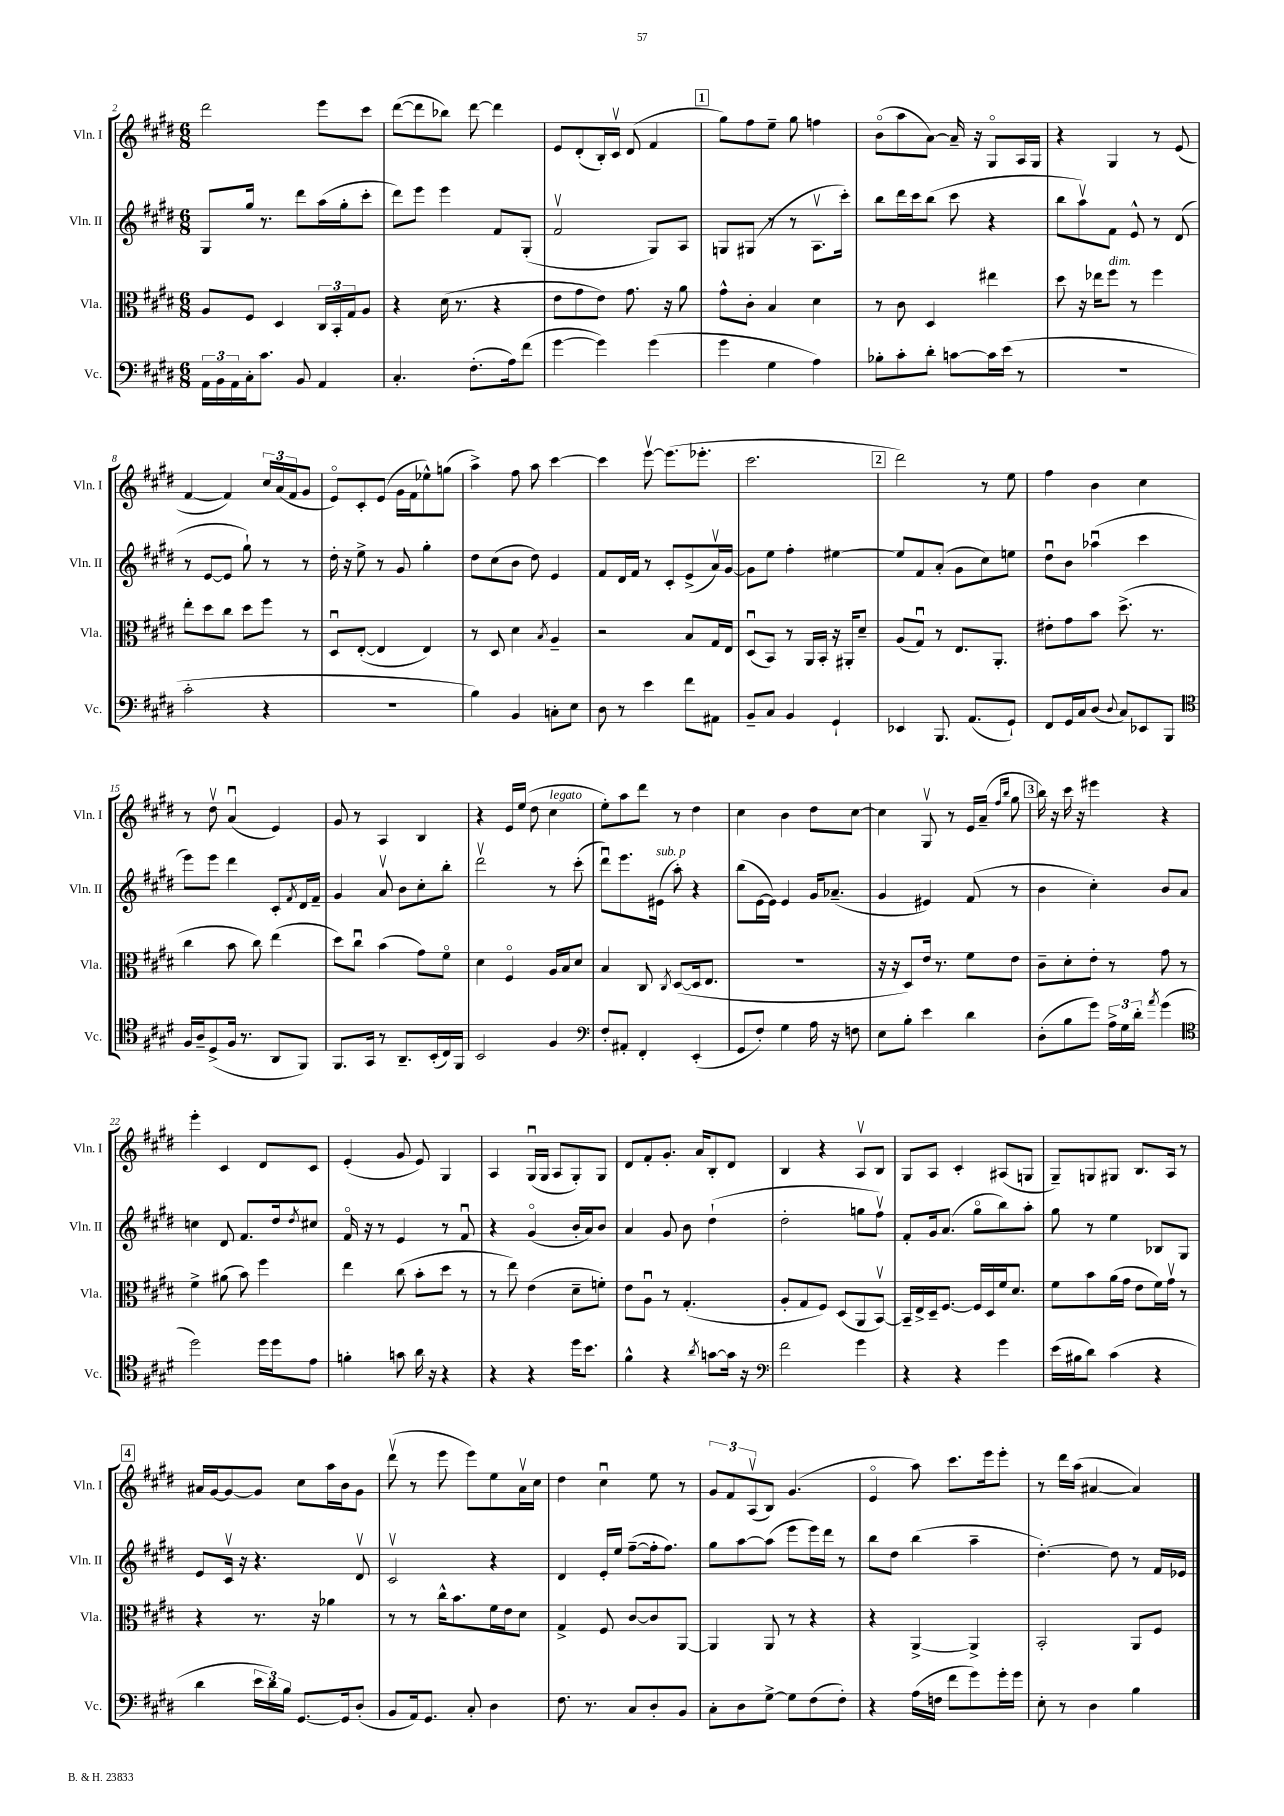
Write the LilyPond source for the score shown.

<<
\new StaffGroup <<
\new Staff = "s0" \with { instrumentName = "Vln. I" shortInstrumentName = "Vln. I" } {
    \clef treble \key e \major \numericTimeSignature \time 6/8
    dis'''2 e'''8 cis'''8 |
    dis'''8~( dis'''8 bes''8) dis'''8~ dis'''4 |
    e'8 dis'8-.( b16-.) cis'16\upbow dis'8( fis'4 |
    \mark \markup { \box "1" } gis''8) fis''8 e''8-- gis''8 f''4 |
    b'8\flageolet( a''8 a'8~) a'16-- r16 gis8\flageolet a16 gis16 |
    r4 gis4 r8 e'8( |
    fis'4~ fis'4) \tuplet 3/2 { cis''16 a'16( fis'16 } gis'8 |
    e'8\flageolet) cis'8-. e'8( gis'16 fis'16 ees''8-^) g''8( |
    a''4->) fis''8 a''8 cis'''4~ |
    cis'''4 e'''8~\upbow e'''8.( ees'''8.-. |
    cis'''2. |
    \mark \markup { \box "2" } dis'''2) r8 e''8 |
    fis''4 b'4 cis''4 |
    r8 dis''8\upbow a'4\downbow( e'4) |
    gis'8 r8 a4 b4 |
    r4 e'16 e''16( dis''8 cis''4^\markup { \italic "legato" } |
    e''8-.) a''8 dis'''8 r8 dis''4 |
    cis''4 b'4 dis''8 cis''8~ |
    cis''4 gis8\upbow r8 e'16 a'16--( \grace { fis''16 b''16 } gis''8 |
    \mark \markup { \box "3" } b''16) r16 cis'''16 r16 eis'''4 r4 |
    e'''4-. cis'4 dis'8 cis'8 |
    e'4-.( gis'8 e'8) gis4 |
    a4 gis16\downbow( gis16 a8 gis8-.) gis8 |
    dis'8 fis'8-. gis'8.-. a'16 b8-. dis'8 |
    b4 r4 a8\upbow b8 |
    gis8 a8 cis'4-. ais8( g8 |
    gis8--) g8 gis8 b8. a16 r8 |
    \mark \markup { \box "4" } ais'16 gis'16~ gis'8~ gis'8 cis''8 a''16 b'16 gis'8 |
    dis'''8\upbow( r8 e'''8 e'''8) e''8 a'16\upbow cis''16 |
    dis''4 cis''4\downbow e''8 r8 |
    \tuplet 3/2 { gis'8 fis'8 a8\upbow( } b8) gis'4.( |
    e'4\flageolet a''8) cis'''8. e'''16 e'''8-. |
    r8 dis'''16 a''16( ais'4~ ais'4) \bar "|." |
}
\new Staff = "s1" \with { instrumentName = "Vln. II" shortInstrumentName = "Vln. II" } {
    \clef treble \key e \major \numericTimeSignature \time 6/8
    gis8 gis''16 r8. dis'''8 a''16( gis''16-. cis'''8-. |
    dis'''8) e'''8 e'''4 fis'8 gis8-.( |
    fis'2\upbow gis8) a8 |
    \mark \markup { \box "1" } g8 gis8( r8 r8 a8.\upbow cis'''16-.) |
    b''8 dis'''16 cis'''16 b''8( cis'''8 r4 |
    b''8 a''8\upbow) fis'8 e'8-^ r8 dis'8( |
    r8 e'8~ e'8 gis''8-!) r8 r8 |
    dis''16-. r16 e''8-> r8 gis'8 gis''4-. |
    dis''8 cis''8( b'8 dis''8) e'4 |
    fis'8 dis'16 fis'16 r8 cis'8-. e'8->( a'16\upbow) gis'16~ |
    gis'8 e''8 fis''4-. eis''4~ |
    \mark \markup { \box "2" } eis''8 fis'8 a'8-.( gis'8 cis''8) e''8 |
    dis''8\downbow b'8 aes''4\downbow( cis'''4 |
    e'''8) e'''8 dis'''4 cis'8-. \acciaccatura { fis'8 } dis'16 fis'16-- |
    gis'4 a'8\upbow b'8 cis''8-. b''8-. |
    dis'''2\upbow r8 cis'''8-.( |
    dis'''8\downbow) e'''8. eis'16^\markup { \italic "sub. p" }( a''8-.) r4 |
    b''8( e'16~ e'16) e'4 gis'16 aes'8.--( |
    gis'4 eis'4) fis'8( r8 |
    \mark \markup { \box "3" } b'4 cis''4-.) b'8 a'8 |
    c''4 dis'8 fis'8. dis''16 \acciaccatura { dis''8 } cis''8 |
    fis'16\flageolet r16 r8 e'4 r8 fis'8\downbow |
    r4 gis'4\flageolet( b'16-. a'16) b'8 |
    a'4 gis'8 b'8 dis''4-!( |
    dis''2-. g''8 fis''8\upbow) |
    fis'8-. gis'16 a'8.( gis''8\flageolet b''8) a''8-. |
    gis''8 r8 e''4 bes8 gis8 |
    \mark \markup { \box "4" } e'8 cis'16\upbow r16 r4. dis'8\upbow |
    cis'2\upbow r4 |
    dis'4 e'16-. e''16 fis''8~--( fis''16-. fis''8.) |
    gis''8 a''8~ a''8( e'''8 e'''16) dis'''16 r8 |
    b''8 dis''8 b''4( a''4-- |
    dis''4.~-.) dis''8 r8 fis'16 ees'16 \bar "|." |
}
\new Staff = "s2" \with { instrumentName = "Vla." shortInstrumentName = "Vla." } {
    \clef alto \key e \major \numericTimeSignature \time 6/8
    a8 fis8 dis4 \tuplet 3/2 { cis16 b,16-. gis16 } a8 |
    r4 dis'16( r8. r4 |
    e'8 gis'8 e'8) gis'8. r16 a'8 |
    \mark \markup { \box "1" } gis'8-^ cis'8-. b4 dis'4 |
    r8 cis'8 dis4 eis''4 |
    dis''8 r16 ees''16 fis''8^\markup { \italic "dim." } r8 fis''4 |
    e''8-. dis''8 cis''8 dis''8 fis''8 r8 |
    dis8\downbow e8~-.( e4 e4) |
    r8 dis8 dis'4 \acciaccatura { b8 } a4-- |
    r2 b8 gis16 e16 |
    dis8\downbow( b,8) r8 a,16 b,16-. r16 ais,16-. dis'8-- |
    \mark \markup { \box "2" } a8( gis8\downbow) r8 e8. a,8.-. |
    eis'8-. gis'8 b'8 dis''8.->( r8. |
    cis''4 b'8 cis''8) e''4( |
    dis''8) cis''8\downbow b'4( gis'8) fis'8\flageolet |
    dis'4 fis4\flageolet a16 b16 dis'8 |
    b4 cis8 \acciaccatura { cis8 } dis8~( dis16 e8. |
    R2. |
    r16 r16 dis8) e'16 r8. fis'8 e'8 |
    \mark \markup { \box "3" } cis'8-- dis'8-. e'8-. r8 gis'8 r8 |
    fis'4-> ais'8( b'8) fis''4 |
    e''4 cis''8( b'8-. dis''8 r8 |
    r8 e''8) e'4( dis'8-- f'8-.) |
    e'8 a8\downbow r8 gis4.-.( |
    a8-. gis8 fis8) dis8( a,8 b,8~\upbow) |
    b,16-- e16-> dis16-- fis8.~ fis16 dis16 fis'16 dis'8. |
    fis'8 b'8 a'16( gis'16 e'8 fis'16) gis'16\upbow r8 |
    \mark \markup { \box "4" } r4 r8. r16 aes'4 |
    r8 r8 cis''16-^ b'8. fis'16 e'16 dis'8 |
    gis4-> fis8 cis'8~ cis'8 a,8~ |
    a,4 a,8 r8 r4 |
    r4 a,4~-> a,4-> |
    b,2-. a,8 fis8 \bar "|." |
}
\new Staff = "s3" \with { instrumentName = "Vc." shortInstrumentName = "Vc." } {
    \clef bass \key e \major \numericTimeSignature \time 6/8
    \tuplet 3/2 { a,16 b,16 a,16 } cis16-. cis'8. b,8 a,4 |
    cis4.-. fis8.-.( a16) fis'8( |
    gis'4~ gis'4) gis'4( |
    \mark \markup { \box "1" } gis'4 gis4 a4) |
    bes8-. cis'8-. dis'8-. c'8~ c'16 e'16( r8 |
    R2. |
    cis'2-. r4 |
    R2. |
    b4) b,4 c8-. e8 |
    dis8 r8 e'4 fis'8 ais,8 |
    b,8-- cis8 b,4 gis,4-! |
    \mark \markup { \box "2" } ees,4 b,,8. a,8.( gis,8-!) |
    fis,8 gis,16 cis16 dis8( \appoggiatura { dis8 } cis8) ees,8 b,,8 |
    \clef tenor fis16 a16-- dis8->( fis16 r8. a,8 fis,8) |
    fis,8. gis,16 r8 a,8.-- b,16-.( cis16) fis,16 |
    b,2 fis4 |
    \clef bass fis8-. ais,8-. fis,4-. e,4-.( |
    gis,8 fis8-.) gis4 a16 r16 f8 |
    e8 b8-. e'4 dis'4 |
    \mark \markup { \box "3" } dis8-.( b8 gis'8) \tuplet 3/2 { a16-> gis16 dis'16-. } \acciaccatura { a'8 } gis'4( |
    \clef tenor dis''2) dis''16 dis''16 e'8 |
    f'4-. g'8 a'16 r16 r4 |
    r4 r4 dis''16 b'8. |
    fis'4-^ r4 \acciaccatura { a'8 } g'8~ g'16 r16 |
    \clef bass fis'2 gis'4 |
    r4 r4 gis'4 |
    e'16( bis16 dis'8) cis'4( r4 |
    \mark \markup { \box "4" } dis'4 \tuplet 3/2 { e'16 dis'16) b16 } gis,8.~ gis,16 dis8-.( |
    b,8 a,16) gis,8. cis8-. dis4 |
    fis8. r8. cis8 dis8-. b,8 |
    cis8-. dis8 gis8~-> gis8 fis8( fis8-.) |
    r4 a16( f16 fis'8 gis'8) gis'16-. gis'16 |
    e8-. r8 dis4 b4 \bar "|." |
}
>>
>>
\layout { \context { \Score currentBarNumber = #2 } }
